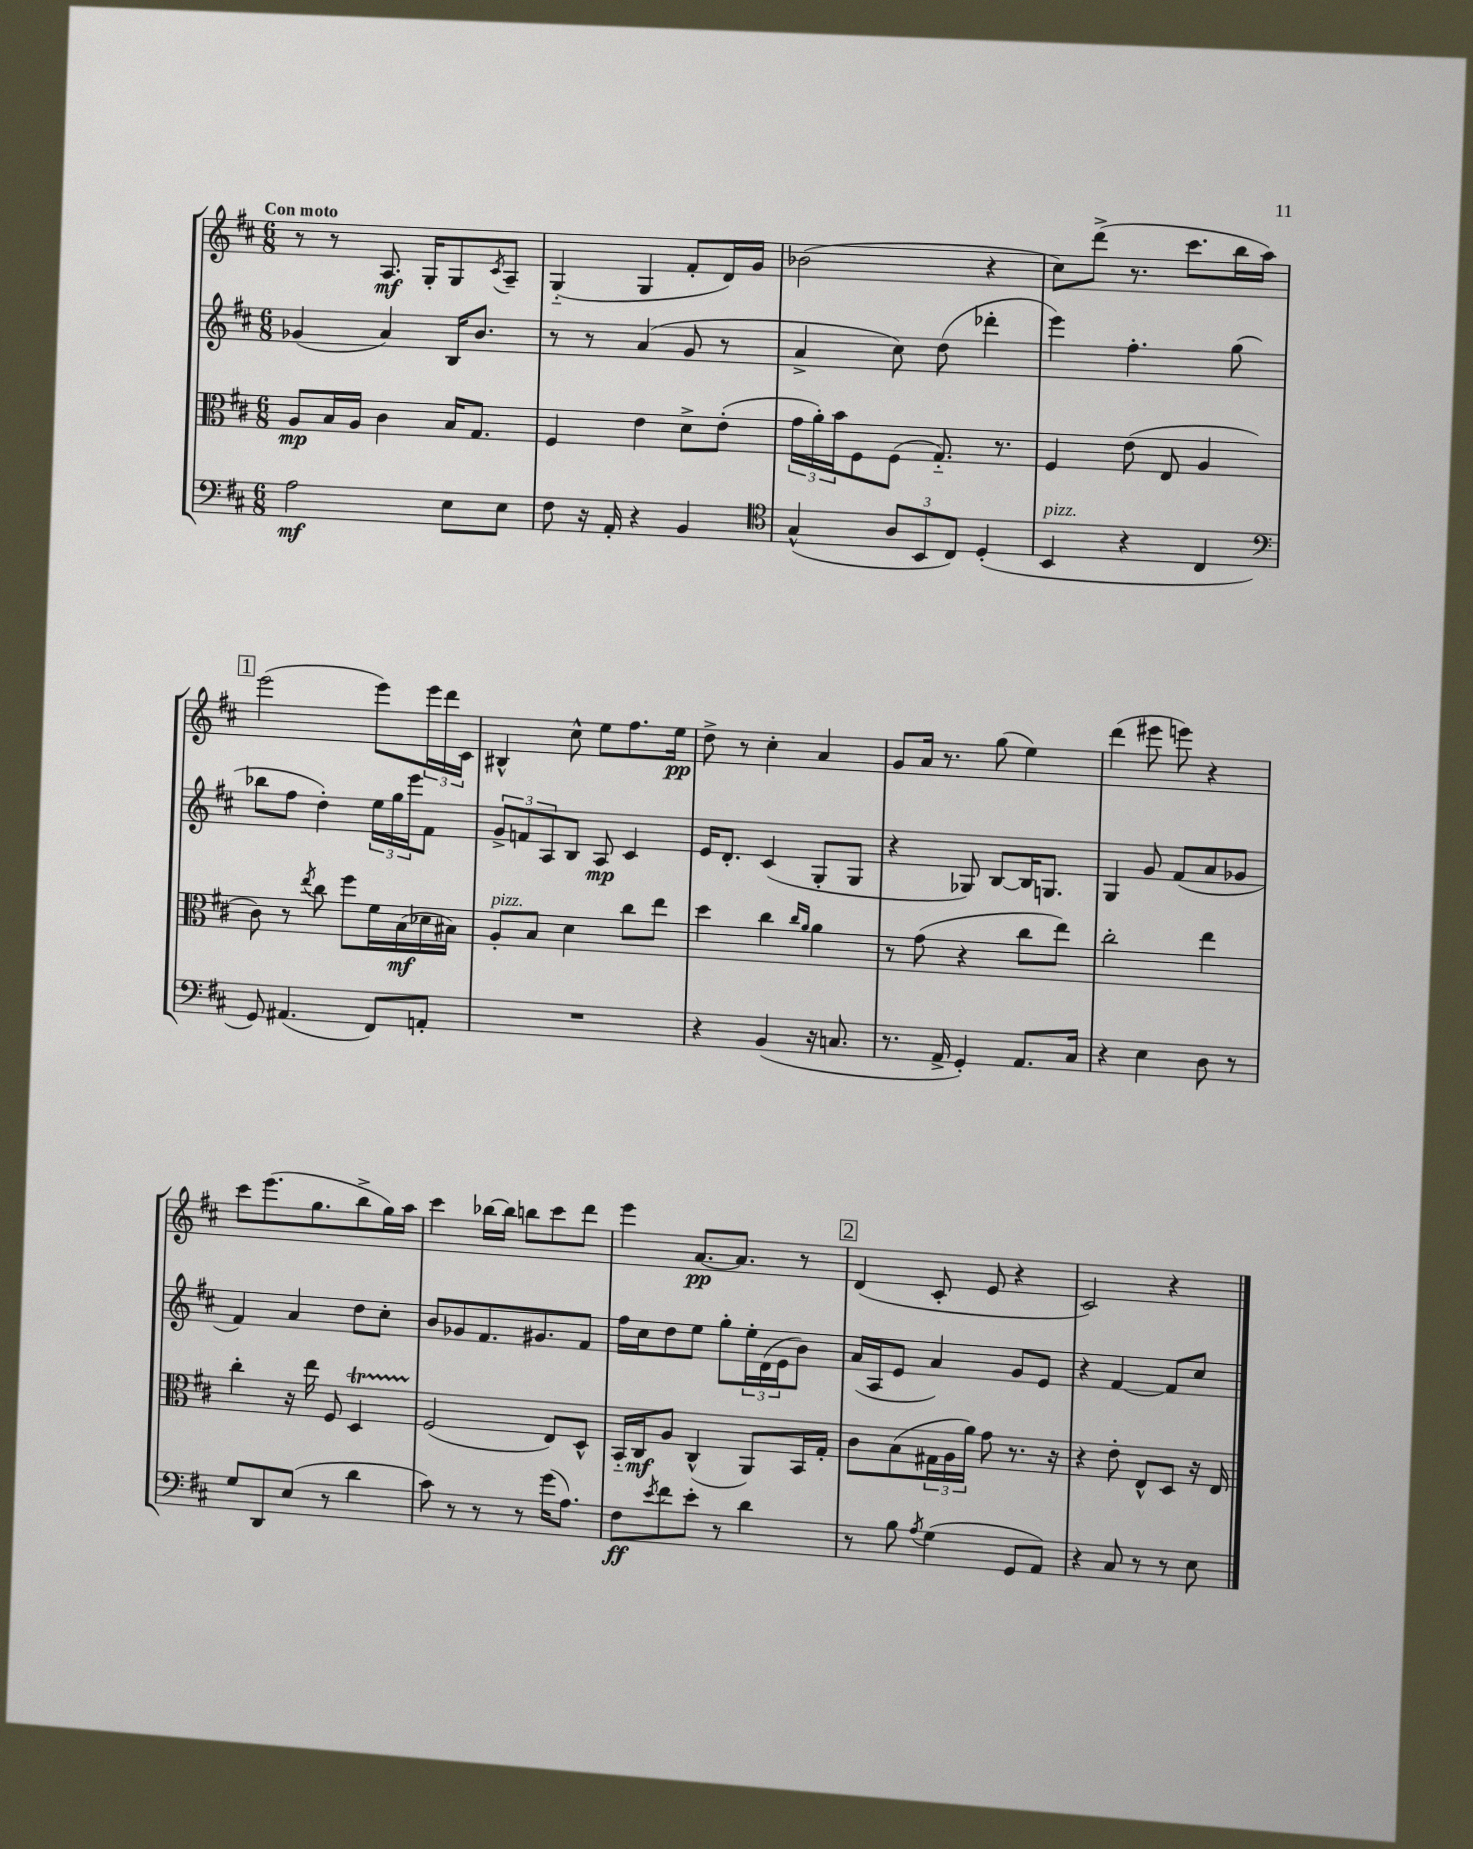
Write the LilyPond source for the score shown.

<<
\new StaffGroup <<
\new Staff = "s0" {
    \clef treble \key d \major \numericTimeSignature \time 6/8 \tempo "Con moto"
    r8 r8 a8.\mf g16-. g8 \acciaccatura { cis'8 } a8-- |
    g4-_( g4 fis'8-. d'16) g'16 |
    bes'2( r4 |
    cis''8) d'''8->( r8. cis'''8. b''16 a''16) |
    \mark \markup { \box "1" } e'''2( e'''8) \tuplet 3/2 { e'''16 d'''16 cis'16 } |
    bis4-^ cis''8-^ e''8 fis''8. e''16\pp |
    d''8-> r8 cis''4-. a'4 |
    g'8 a'16 r8. g''8( e''4) |
    d'''4( eis'''8 e'''8) r4 |
    cis'''8 e'''8.( g''8. b''8-> g''16) a''16 |
    cis'''4 bes''16~ bes''16 b''8 cis'''8 d'''8 |
    e'''4 a'8.~\pp a'8. r8 |
    \mark \markup { \box "2" } d'4( cis'8-. e'8 r4 |
    cis'2) r4 \bar "|." |
}
\new Staff = "s1" {
    \clef treble \key d \major \numericTimeSignature \time 6/8
    ges'4( a'4) b16 b'8. |
    r8 r8 a'4( g'8 r8 |
    a'4-> cis''8) d''8( des'''4-. |
    e'''4) fis''4.-. g''8( |
    \mark \markup { \box "1" } bes''8 fis''8 d''4-.) \tuplet 3/2 { e''16 g''16 e'''16 } fis'8 |
    \tuplet 3/2 { g'8-> f'8 a8 } b8 a8\mp cis'4 |
    e'16 d'8.-. cis'4( g8-. g8 |
    r4 ges8) b8~ b16 g8. |
    g4 g'8 fis'8( a'8 ges'8 |
    fis'4) a'4 d''8 cis''8-. |
    b'8 ges'8 fis'8. gis'8. fis'8 |
    fis''16 cis''16 d''8 e''8 g''8-. \tuplet 3/2 { e''16-. d'16( e'16 } b'8) |
    \mark \markup { \box "2" } a'16( a16 e'8 a'4) g'8 e'8 |
    r4 fis'4~ fis'8 cis''8 \bar "|." |
}
\new Staff = "s2" {
    \clef alto \key d \major \numericTimeSignature \time 6/8
    a8\mp b16 a16 cis'4 b16 g8. |
    fis4 e'4 d'8-> e'8-.( |
    \tuplet 3/2 { g'16 a'16-.) b'16 } fis8 fis8( g8.-_) r8. |
    fis4 e'8( e8 a4 |
    \mark \markup { \box "1" } cis'8) r8 \acciaccatura { e''8 } cis''8 fis''8 fis'16 b16\mf( des'16 bis16) |
    a8-.^\markup { \italic "pizz." } b8 d'4 cis''8 e''8 |
    d''4 cis''4 \grace { cis''16 a'16 } a'4 |
    r8 g'8( r4 cis''8 e''8) |
    cis''2-. e''4 |
    cis''4-. r16 e''16 fis8 d4\startTrillSpan |
    fis2\stopTrillSpan( e8) d8-^ |
    b,16-_ cis16\mf a8 cis4-^( a,8) b,16 g16-. |
    \mark \markup { \box "2" } cis'8 b8( \tuplet 3/2 { gis16 a16 a'16) } g'8 r8. r16 |
    r4 e'8-. e8-^ d8 r16 e16 \bar "|." |
}
\new Staff = "s3" {
    \clef bass \key d \major \numericTimeSignature \time 6/8
    a2\mf e8 e8 |
    fis8 r16 a,16-. r4 b,4 |
    \clef tenor g4-^( \tuplet 3/2 { a8 b,8 cis8) } d4-.( |
    b,4^\markup { \italic "pizz." } r4 cis4 |
    \mark \markup { \box "1" } \clef bass g,8) ais,4.( fis,8) a,8-. |
    R2. |
    r4 b,4( r16 c8. |
    r8. a,16-> g,4-.) a,8. cis16 |
    r4 e4 d8 r8 |
    g8 d,8 e8( r8 d'4 |
    cis'8) r8 r8 r8 g'16( a8.) |
    fis8\ff \acciaccatura { e'8 } fis'8 e'8-. r8 d'4 |
    \mark \markup { \box "2" } r8 b8 \acciaccatura { a8 } g4( g,8 a,8) |
    r4 cis8 r8 r8 e8 \bar "|." |
}
>>
>>
\layout { \context { \Score \remove "Bar_number_engraver" } }
